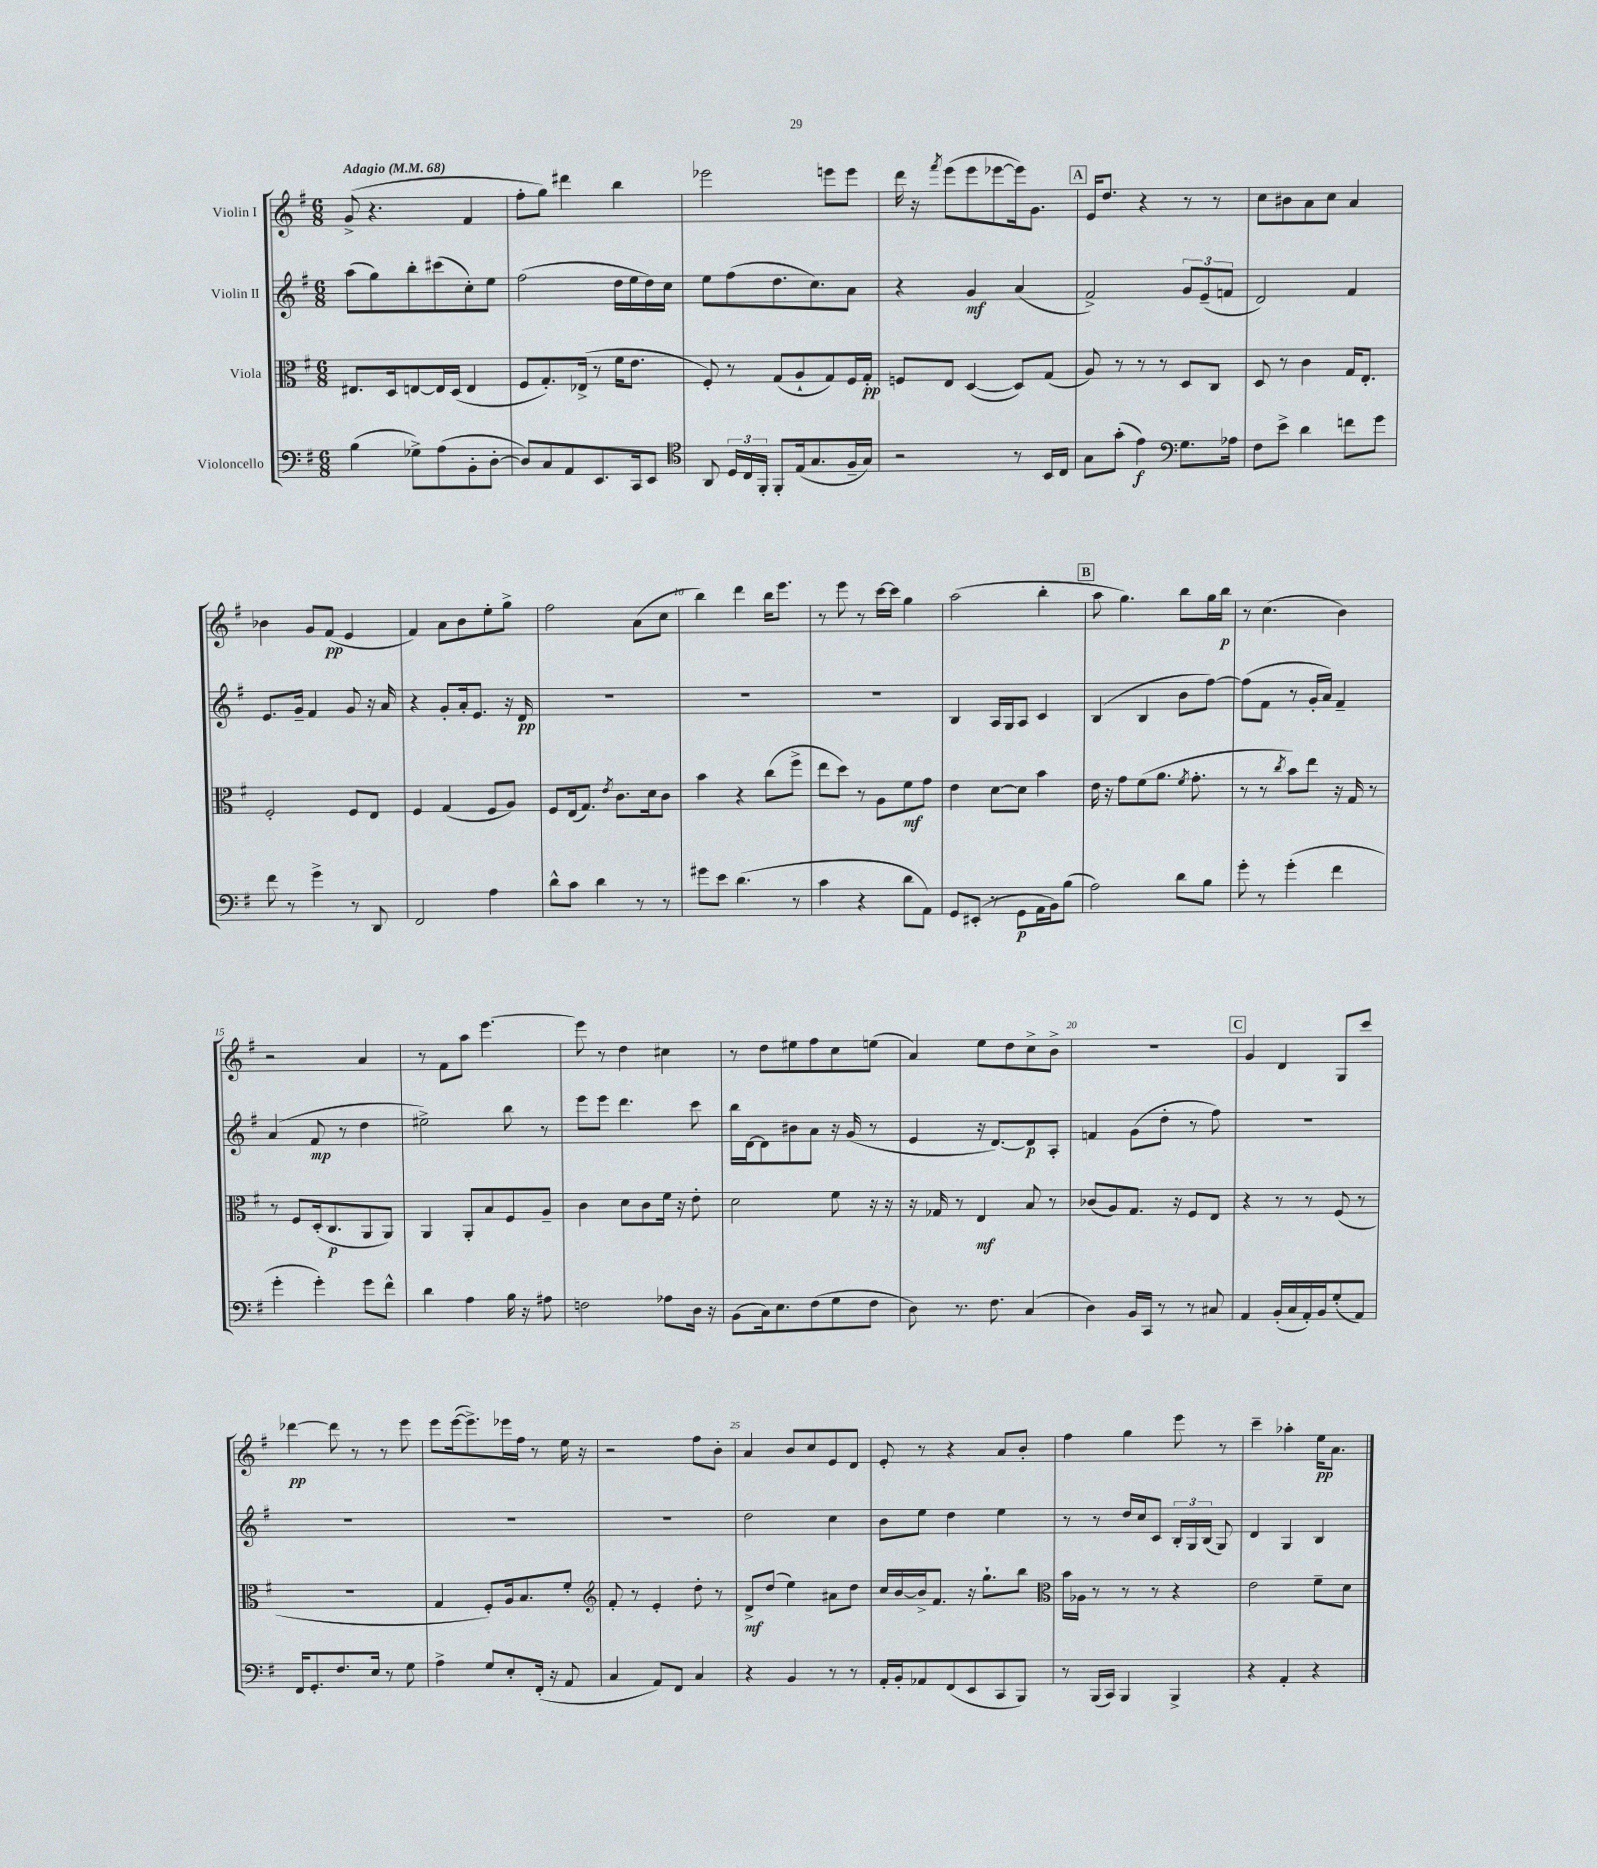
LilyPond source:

<<
\new StaffGroup <<
\new Staff = "s0" \with { instrumentName = "Violin I" } {
    \clef treble \key g \major \numericTimeSignature \time 6/8 \tempo "Adagio" 4 = 68
    \autoBeamOff g'8->( r4. fis'4 |
    fis''8[-. g''8]) dis'''4 b''4 |
    ees'''2 e'''8[ e'''8] |
    d'''16 r16 \acciaccatura { fis'''8 } e'''8[( e'''8 ees'''8~ ees'''16) g'8.] |
    \mark \markup { \box "A" } e'16[ d''8.] r4 r8 r8 |
    c''8[ bis'8 a'8 c''8] a'4 |
    bes'4 g'8[ fis'8]\pp( e'4 |
    fis'4) a'8[ b'8 e''8-. g''8]-> |
    fis''2 a'8[( c''8] |
    b''4) d'''4 b''16[ e'''8.] |
    r8 e'''8 r8 c'''16[~ c'''16] g''4 |
    a''2( b''4-. |
    \mark \markup { \box "B" } a''8 g''4.) b''8[ g''16 b''16]\p |
    r8 c''4.( b'4) |
    r2 a'4 |
    r8 fis'8[ a''8] e'''4.~ |
    e'''8 r8 d''4 cis''4 |
    r8 d''8[ eis''8 fis''8 c''8 e''8]( |
    a'4) e''8[ d''8 c''8-> b'8]-> |
    R2. |
    \mark \markup { \box "C" } g'4 d'4 g8[ c'''8] |
    des'''4~\pp des'''8 r8 r8 e'''8 |
    e'''8[ e'''16~( e'''8.->) ees'''16 fis''16] r8 e''16 r16 |
    r2 fis''8[ b'8]-. |
    a'4 b'8[ c''8 e'8 d'8] |
    e'8-. r8 r4 a'8[ b'8]-. |
    fis''4 g''4 e'''8 r8 |
    c'''4-- aes''4-. e''16[\pp a'8.] \bar "|." |
}
\new Staff = "s1" \with { instrumentName = "Violin II" } {
    \clef treble \key g \major \numericTimeSignature \time 6/8
    \autoBeamOff a''8[( g''8) b''8-. cis'''8( c''8-.) e''8] |
    fis''2( d''16[ e''16 d''16) c''16] |
    e''8[ fis''8( d''8. c''8.) a'8] |
    r4 g'4\mf a'4( |
    \mark \markup { \box "A" } fis'2->) \tuplet 3/2 { g'8[ e'8--( f'8] } |
    d'2) fis'4 |
    e'8.[ g'16]-- fis'4 g'8 r16 a'16 |
    r4 g'8[-. a'16-. e'8.] r16 d'16\pp |
    R2. |
    R2. |
    R2. |
    b4 a16[ g16 a8] c'4 |
    \mark \markup { \box "B" } b4( b4 b'8[ fis''8]~) |
    fis''8[( fis'8] r8 g'16[-. a'16]) fis'4-- |
    a'4( fis'8\mp r8 d''4 |
    eis''2->) b''8 r8 |
    e'''8[ e'''8] d'''4. c'''8 |
    b''16[ d'16~ d'8 bis'8 a'8] r16 g'16( r8 |
    e'4 r16 d'8.[~) d'8\p a8]-. |
    f'4 g'8[( d''8]-. r8 fis''8) |
    \mark \markup { \box "C" } R2. |
    R2. |
    R2. |
    R2. |
    d''2 c''4 |
    b'8[ e''8] d''4 e''4 |
    r8 r8 d''16[ c''16 c'8] \tuplet 3/2 { b16[-. g16 b16]( } g8) |
    d'4 g4 b4 \bar "|." |
}
\new Staff = "s2" \with { instrumentName = "Viola" } {
    \clef alto \key g \major \numericTimeSignature \time 6/8
    \autoBeamOff eis8.[ d16 e8~ e16 d16]( e4 |
    fis8[ g8.-.) ees16]->( r8 fis'16[ e'8.] |
    fis8-.) r8 g8[( a8-! g8) fis16 g16]-.\pp |
    f8[ e8] d4~( d8[) g8]( |
    \mark \markup { \box "A" } a8) r8 r8 r8 d8[ c8] |
    d8 r8 c'4 g16[ e8.]-. |
    fis2-. fis8[ e8] |
    fis4 g4( fis8[ a8]) |
    fis8[ e16( g8.]) \acciaccatura { e'8 } c'8.[ d'16 c'8] |
    b'4 r4 c''8[( fis''8]-> |
    e''8[ d''8]) r8 a8[ fis'8\mf g'8] |
    e'4 d'8[~ d'8] b'4 |
    \mark \markup { \box "B" } e'16 r16 g'8[ fis'8( a'8.] \acciaccatura { fis'8 } g'8.-. |
    r8 r8 \acciaccatura { c''8 } b'8[) e''8] r16 g16 r8 |
    r8 fis8[ d16-.( c8.\p a,8 a,8]) |
    a,4 a,8[-. b8 fis8 a8]-- |
    c'4 d'8[ c'8 fis'16] r16 e'8-. |
    d'2 fis'8 r16 r16 |
    r16 ges16 r8 e4\mf b8 r8 |
    ces'8[( a8) g8.] r16 fis8[ e8] |
    \mark \markup { \box "C" } r4 r8 r8 fis8( r8 |
    R2. |
    g4 fis8[-.) a16 b8. fis'8]-. |
    \clef treble fis'8-. r8 e'4-. d''8-. r8 |
    d'8[->\mf d''8]( e''4) ais'8[ d''8] |
    c''16[ b'16~ b'16-> fis'8.] r16 g''8.[-! b''8] |
    \clef alto b'16[ aes16] r8 r8 r8 r4 |
    e'2 fis'8[-- d'8] \bar "|." |
}
\new Staff = "s3" \with { instrumentName = "Violoncello" } {
    \clef bass \key g \major \numericTimeSignature \time 6/8
    \autoBeamOff b4( ges8[->) a8( b,8-. d8]~-. |
    d8[) c8 a,8 e,8. c,16 e,8] |
    \clef tenor a,8 \tuplet 3/2 { d16[ c16 fis,16]-. } fis,8[-. e16( g8. fis16-- g16]) |
    r2 r8 b,16[ c16] |
    \mark \markup { \box "A" } g8[ g'8]-.( e'4\f) \clef bass g8.[ aes16] |
    fis8[ e'8]-> d'4 f'8[ g'8] |
    fis'8 r8 g'4-> r8 d,8 |
    fis,2 a4 |
    d'8[-^ c'8] d'4 r8 r8 |
    gis'8[ e'8] d'4.( r8 |
    c'4 r4 d'8[ a,8]) |
    g,8[ eis,8]-.( r8 g,8[\p a,16 b,16) b8]( |
    \mark \markup { \box "B" } a2) d'8[ b8] |
    g'8-. r8 g'4-.( fis'4 |
    g'4-. g'4-.) g'8[ fis'8]-^ |
    d'4 a4 b16 r16 ais8 |
    f2 aes8[ d16] r16 |
    b,8[( c16) e8. fis8( g8 fis8] |
    d8) r8. fis8. c4( |
    d4) b,16[ c,16] r8 r8 cis8 |
    \mark \markup { \box "C" } a,4 b,16[-.( c16 a,16-.) b,16 g8-.( a,8]) |
    fis,16[ g,8.-. fis8. e16] r8 g8 |
    a4-> g8[ e8-. fis,16]-.( r16 a,8 |
    c4 a,8[) fis,8] c4 |
    r4 b,4 r8 r8 |
    a,16[-. b,16-. aes,8 fis,8( e,8 c,8 b,,8]) |
    r8 b,,16[( c,16]) b,,4 b,,4-> |
    r4 a,4-. r4 \bar "|." |
}
>>
>>
\layout { \context { \Score \override BarNumber.break-visibility = ##(#f #t #t) barNumberVisibility = #(every-nth-bar-number-visible 5) } }
